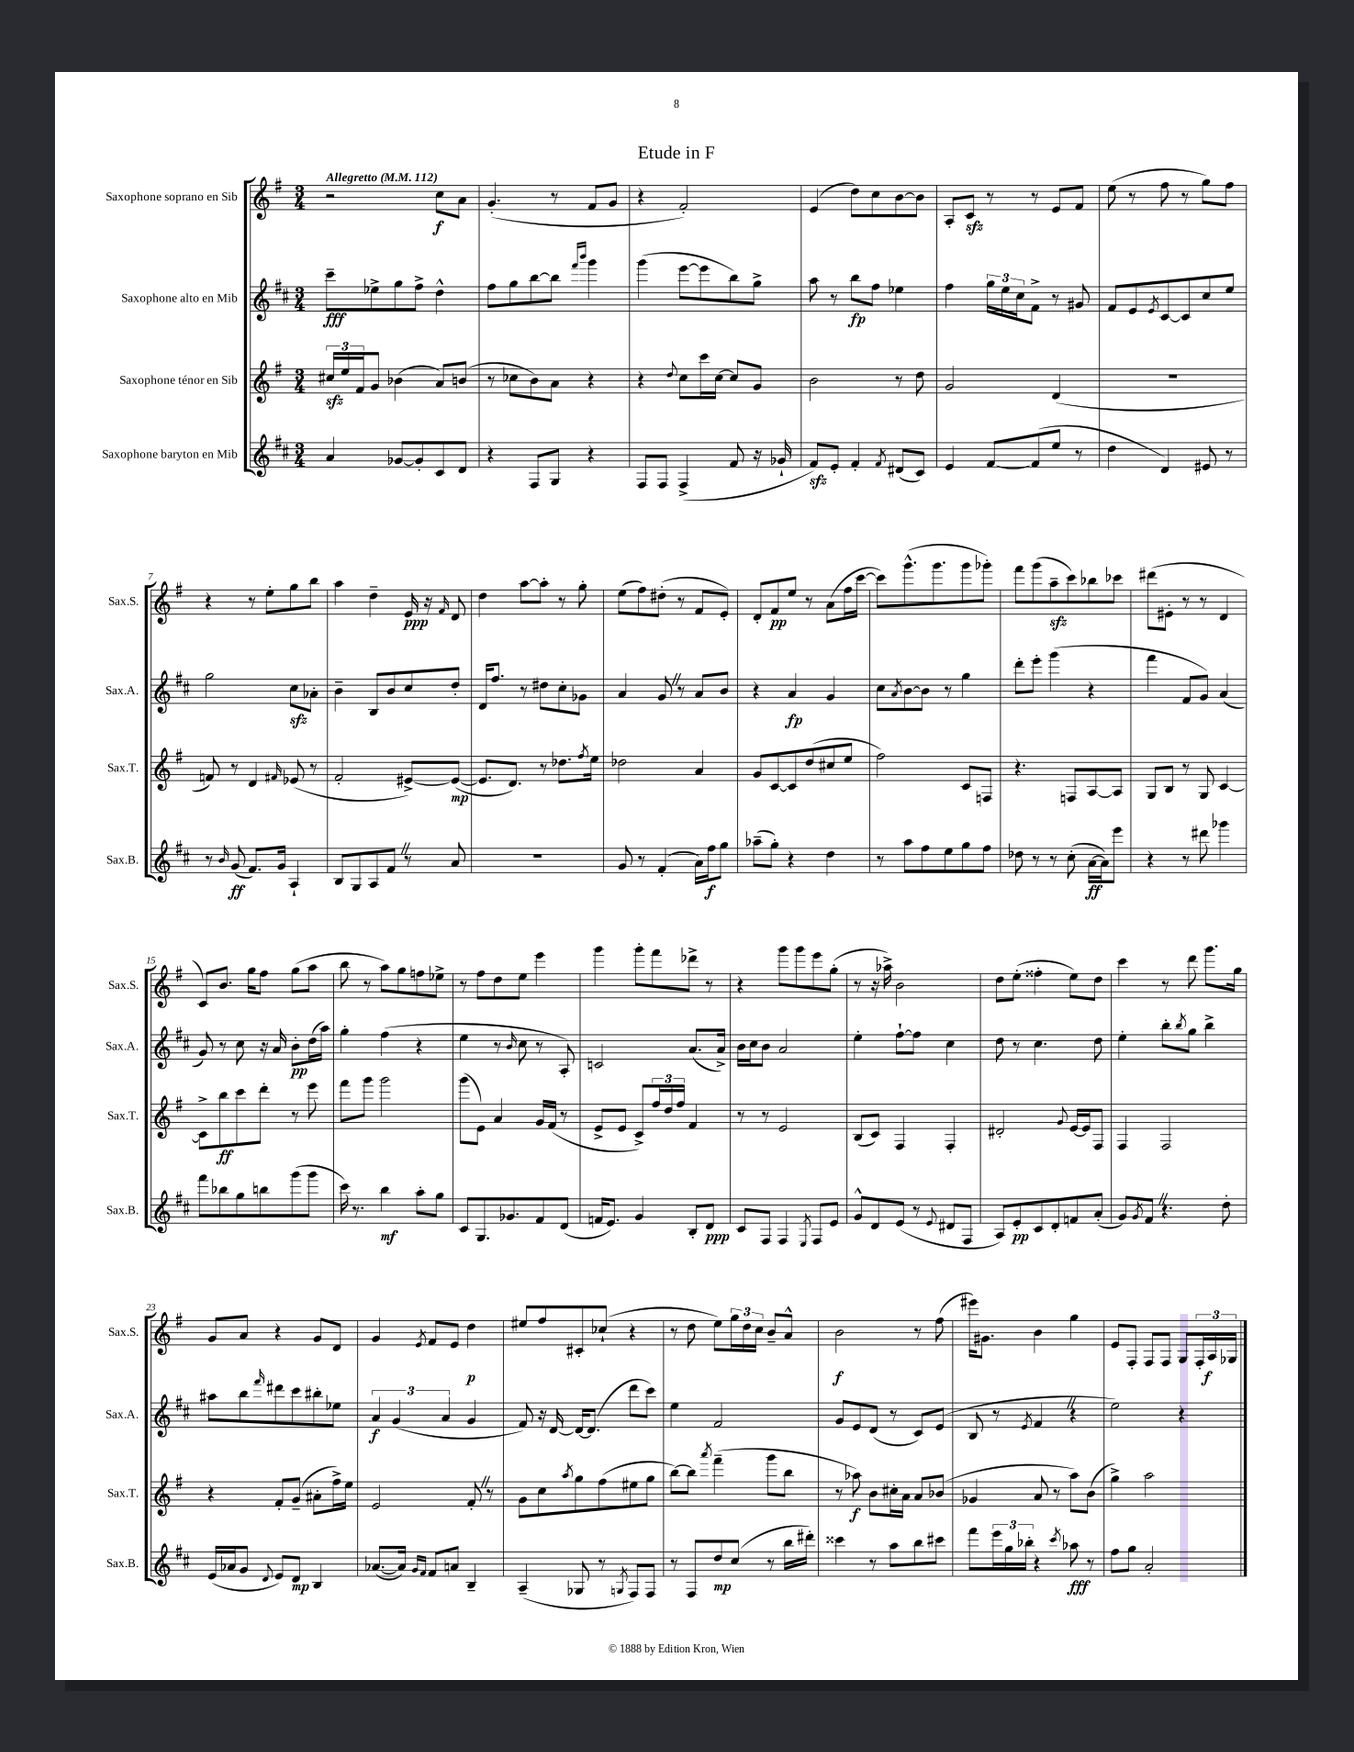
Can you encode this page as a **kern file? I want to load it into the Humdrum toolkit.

**kern	**kern	**kern	**kern
*staff4	*staff3	*staff2	*staff1
*clefG2	*clefG2	*clefG2	*clefG2
*k[f#c#]	*k[f#]	*k[f#c#]	*k[f#]
*M3/4	*M3/4	*M3/4	*M3/4
*MM112	*MM112	*MM112	*MM112
4a/	24cc#/LL	8ccc#~\L	2r
.	24ee/	.	.
.	24f#/J	.	.
.	8g/J	8ee-^\	.
[8g-/L	(4b-\	8gg\	.
8g-'/]	.	8ff#^\J	.
8c#/	8a/L)	4dd^^\	8cc\L
8d/J	(8b/J	.	8a\J
=	=	=	=
4r	8r	8ff#\L	(4.g'/
.	8cc-\L	8gg\	.
8F#/L	8b\)	[8bb\	.
8G/J	8a\J	8bb\]J	8r
.	.	16qqfff#/LL	.
.	.	16qqbbb/JJ	.
4r	4r	4ggg\	8f#/L
.	.	.	8g/J
=	=	=	=
8F#/L	4r	(4ggg\	4r
8F#/J	.	.	.
.	8qqdd/	.	.
(4F#^/	8cc\L	[8eee\L	2f#'/)
.	16ccc\L	8eee\]	.
.	[16cc\JJ	.	.
8f#/	8cc/]L	8bb\)	.
16r	8g/J	8gg^\J	.
16g-`/	.	.	.
=	=	=	=
8f#/L)	2b\	8aa\	(4e/
8e'/J	.	8r	.
4f#'/	.	8bb\L	8dd\L)
.	.	8ff#\J	8cc\
8qf#/	.	.	.
(8d#/L	8r	4ee-\	[8b\
8c#/J)	8dd\	.	8b\]J
=	=	=	=
4e/	2g/	4ff#\	8A'/L
.	.	.	8c/J
[8f#/L	.	24gg\LL	8r
.	.	24ee\	.
.	.	24cc#\J	.
(8f#/]	.	8f#^\J	8r
8ee/J	(4d/	8r	8e/L
8r	.	8g#/	8f#/J
=	=	=	=
4dd\	2.r	8f#/L	(8ee\
.	.	8e/	8r
.	.	8qe/	.
4d/)	.	[8c#/	8ff#\
.	.	8c#/]	8r
8e#/	.	8cc#/	8gg\L)
8r	.	8ee/J	8ff#\J
=	=	=	=
8r	8f/)	2gg\	4r
16qqb/	.	.	.
(8g/	8r	.	.
8.f#/L)	4d/	.	8r
.	.	.	8ee'\L
16g/Jk	.	.	.
.	16qqf#/	.	.
4A`/	(8e-/	8cc#\L	8gg\
.	8r	8a-'\J	8bb\J
=	=	=	=
8B/L	2f#'/	4b~\	4aa\
8G/	.	.	.
8A/	.	8B/L	4dd~\
8f#/J	.	8b/	.
8r	[8e#^/L)	8cc#/	16e/
.	.	.	16r
.	.	.	16qqf#/
8a/	(8e#/_J	8dd'/J	8d/
=	=	=	=
2.r	8.e#/]L	16d/LK	4dd\
.	.	8.ff#/J	.
.	8.d/J)	.	.
.	.	8r	[8aa\L
.	8r	8dd#\L	8aa'\]J
.	8.dd-\L	8cc#'\	8r
.	.	8g-\J	8gg'\
.	8qff#/	.	.
.	16ee\Jk	.	.
=	=	=	=
8g/	2dd-\	4a/	(8ee\L
8r	.	.	8ff#\)
(4f#'/	.	8g/	(8dd#'\J
.	.	8r	8r
16a\LL)	4a/	8a/L	8f#/L
16ff#\J	.	.	.
8gg\J	.	8b/J	8e'/J)
=	=	=	=
(8aa-~\L	8g/L	4r	8d'/L
8gg'\J)	[8c/	.	8f#/
4r	8c/]	4a/	8ee/J
.	(8dd/	.	8r
4dd\	8cc#/	4g/	(8a\L
.	8ee/J	.	16ff#\L
.	.	.	[16ccc\JJ
=	=	=	=
8r	2ff#\)	8cc#\L	8ccc\]L)
.	.	8qa/	.
8aa\L	.	[8b\	(8.ggg^^\
8ff#\	.	8b\]J	.
.	.	.	8.ggg\
8ee\	.	8r	.
8gg\	8c/L	4gg\	8ggg\
8ff#\J	8F/J	.	8ggg-'\J)
=	=	=	=
8dd-\	4.r	8ddd'\L	8fff#\L
8r	.	8eee'\J	(8ggg\
8r	.	(4ggg\	8aa~\
(8cc#'\	8F/L	.	8ccc\)
[16a\LL	[8A/	4r	8bb-\
16a\]J)	.	.	.
8eee\J	8A/]J	.	8ccc-\J
=	=	=	=
4r	8G/L	4fff#\	(8ddd#\L
.	8B/J	.	8e#'\J
8r	8r	8f#/L	8r
8ddd#\	8G/	8g/J)	8r
4ggg-\	[4c/	(4a/	4d/
=	=	=	=
8fff#\L	8c^\]L	8g/)	8c/L)
8bb-\	8bb\	8r	8.b/J
8gg\	8ccc\	8cc#\	.
.	.	.	16gg\LK
8bb\	8ddd'\J	16r	8ff#\J
.	.	16a/	.
(8ggg\	8r	8b'\L	(8gg\L
8ggg\J	8eee\	(16dd\L	8aa\J
.	.	16aa\JJ)	.
=	=	=	=
16ccc#\)	8fff#\L	4gg'\	8bb\
8.r	.	.	.
.	8ggg\J	.	8r
4bb\	2ggg\	(4ff#\	8aa\L)
.	.	.	8gg\
8aa'\L	.	4r	8ff\
8gg\J	.	.	8ee-^\J
=	=	=	=
8c#/L	(8ggg\L	4ee\	8r
8.G/	8e\J)	.	8ff#\L
.	4a/	8r	8dd\
8.g-/	.	.	.
.	.	16qqb/	.
.	.	8cc#\	8ee\J
8f#/	16g/LL	8r	4eee\
.	(16f#/JJ	.	.
(8d/J	8r	8A'/)	.
=	=	=	=
16f/LK	8e^/L	2c/	4ggg\
8.e/J)	.	.	.
.	8e/J	.	.
4g/	8c^/L)	.	8ggg'\L
.	24ff#/L	.	8fff#\
.	24dd/	.	.
.	24ff#/JJ	.	.
8B'/L	4f#/	(8.a/L	8ddd-^\J
8d/J	.	.	8r
.	.	16a^/Jk)	.
=	=	=	=
8c#/L	8r	16b\LL	4r
.	.	16cc#\J	.
8F#/J	8r	8b\J	.
4F#/	2e/	2a/	8ggg\L
.	.	.	8ggg\
8qE/	.	.	.
8F#/L	.	.	8eee\
8e/J	.	.	(8gg'\J
=	=	=	=
8g^^/L	(8B/L	4ee'\	8r
8d/	8c/J)	.	16r
.	.	.	16aa-^\)
(8e/J	4F#/	[8ff#`\L	2b\
8r	.	8ff#\]J	.
8qqe/	.	.	.
8d#/L	4F#'/	4cc#\	.
8F#/J	.	.	.
=	=	=	=
8A/L)	2d#'/	8dd\	8dd\L
8e'/	.	8r	(8ee'\J
8c#/	.	4.cc#\	4ff##'\
8d'/	.	.	.
.	8qqg/	.	.
8f/	[16e/LL	.	8ee\L)
.	16e/]J	.	.
(8a'/J	8F#/J	8dd\	8dd\J
=	=	=	=
8g/L)	4F#/	4ee'\	4ccc\
8qg/	.	.	.
8f#/J	.	.	.
4.r	2F#/	8bb'\L	8r
.	.	8qbb/	.
.	.	8gg\J	8ddd\
.	.	4bb^\	8.ggg\L
8dd'\	.	.	.
.	.	.	16gg\Jk
=	=	=	=
(16e/LL	4r	8aa#\L	8g/L
16a-/J	.	.	.
8g/J	.	8bb\	8a/J
8qqd/	.	16qqfff#/	.
8e/L)	8f#'/L	8ddd#\	4r
8d/J	(8g~/J	8ccc#\	.
4B/	8a#'\L	8bb#'\	8g/L
.	16ff#^\L)	8ee-\J	8d/J
.	16ee\JJ	.	.
=	=	=	=
([8.a-/L	2e/	6a/	4g/
.	.	(6g/	.
16a-/]Jk)	.	.	.
16qqg/LL	.	.	.
16qqf#/JJ	.	.	8qe/
8f#/L	.	.	8f#/L
.	.	6a/	.
8a/J	.	.	8e/J
4B~/	8f#'/	4g/	4dd\
.	8r	.	.
=	=	=	=
(4A~/	8g\L	8f#/)	8ee#/L
.	8cc\	16r	8ff#/
.	.	[16d/	.
.	8qaa/	.	.
8G-/	8gg\	16d/_LK	8c#'/
.	.	(8.d/]J	.
8r	(8ff#\	.	(8cc-`/J
8qG/	.	.	.
8F#/L)	8ee#\	8ddd\L	4r
8F#/J	8gg\J	8ccc#\J)	.
=	=	=	=
8r	[8bb\L)	4ee\	8r
8F#/L	8bb\]J	.	8dd\
.	8qaaa/	.	.
8dd/	(4fff#~\	2f#/	8ee\L)
(8cc#/J	.	.	24gg\L
.	.	.	24dd\
.	.	.	24cc\JJ
8r	8ggg\L	.	8b~/L
16bb\LL	8bb\J	.	8a^^/J
16ddd#'\JJ)	.	.	.
=	=	=	=
4ccc##\	8r	8g/L	2b\
.	8aa-\)	8e/	.
8r	8b\L	(8d/J	.
8aa\L	16cc#'\L	8r	.
.	16a\JJ	.	.
8bb\	8a/L	8c#/L)	8r
8ccc#\J	(8b-/J	(8e/J	(8ff#\
=	=	=	=
8fff#\L	4g-/	8B/	16eee#\LK)
.	.	.	8.g#\J
24eee\L	.	8r	.
24gg\	.	.	.
24bb-'\JJ	.	.	.
.	.	8qe/	.
4r	8a/	4f#/	4b\
.	8r	.	.
8qccc#/	.	.	.
8aa-\	8aa\L)	4r	4gg\
8r	(8b\J	.	.
=	=	=	=
8ff#\L	4gg^\)	2ee\)	8e/L
8gg\J	.	.	8F#'/J
2a'/	2aa\	.	8F#/L
.	.	.	8F#/J
.	.	4r	8G/L
.	.	.	24F#'/L
.	.	.	24A/
.	.	.	24G-/JJ
==	==	==	==
*-	*-	*-	*-
